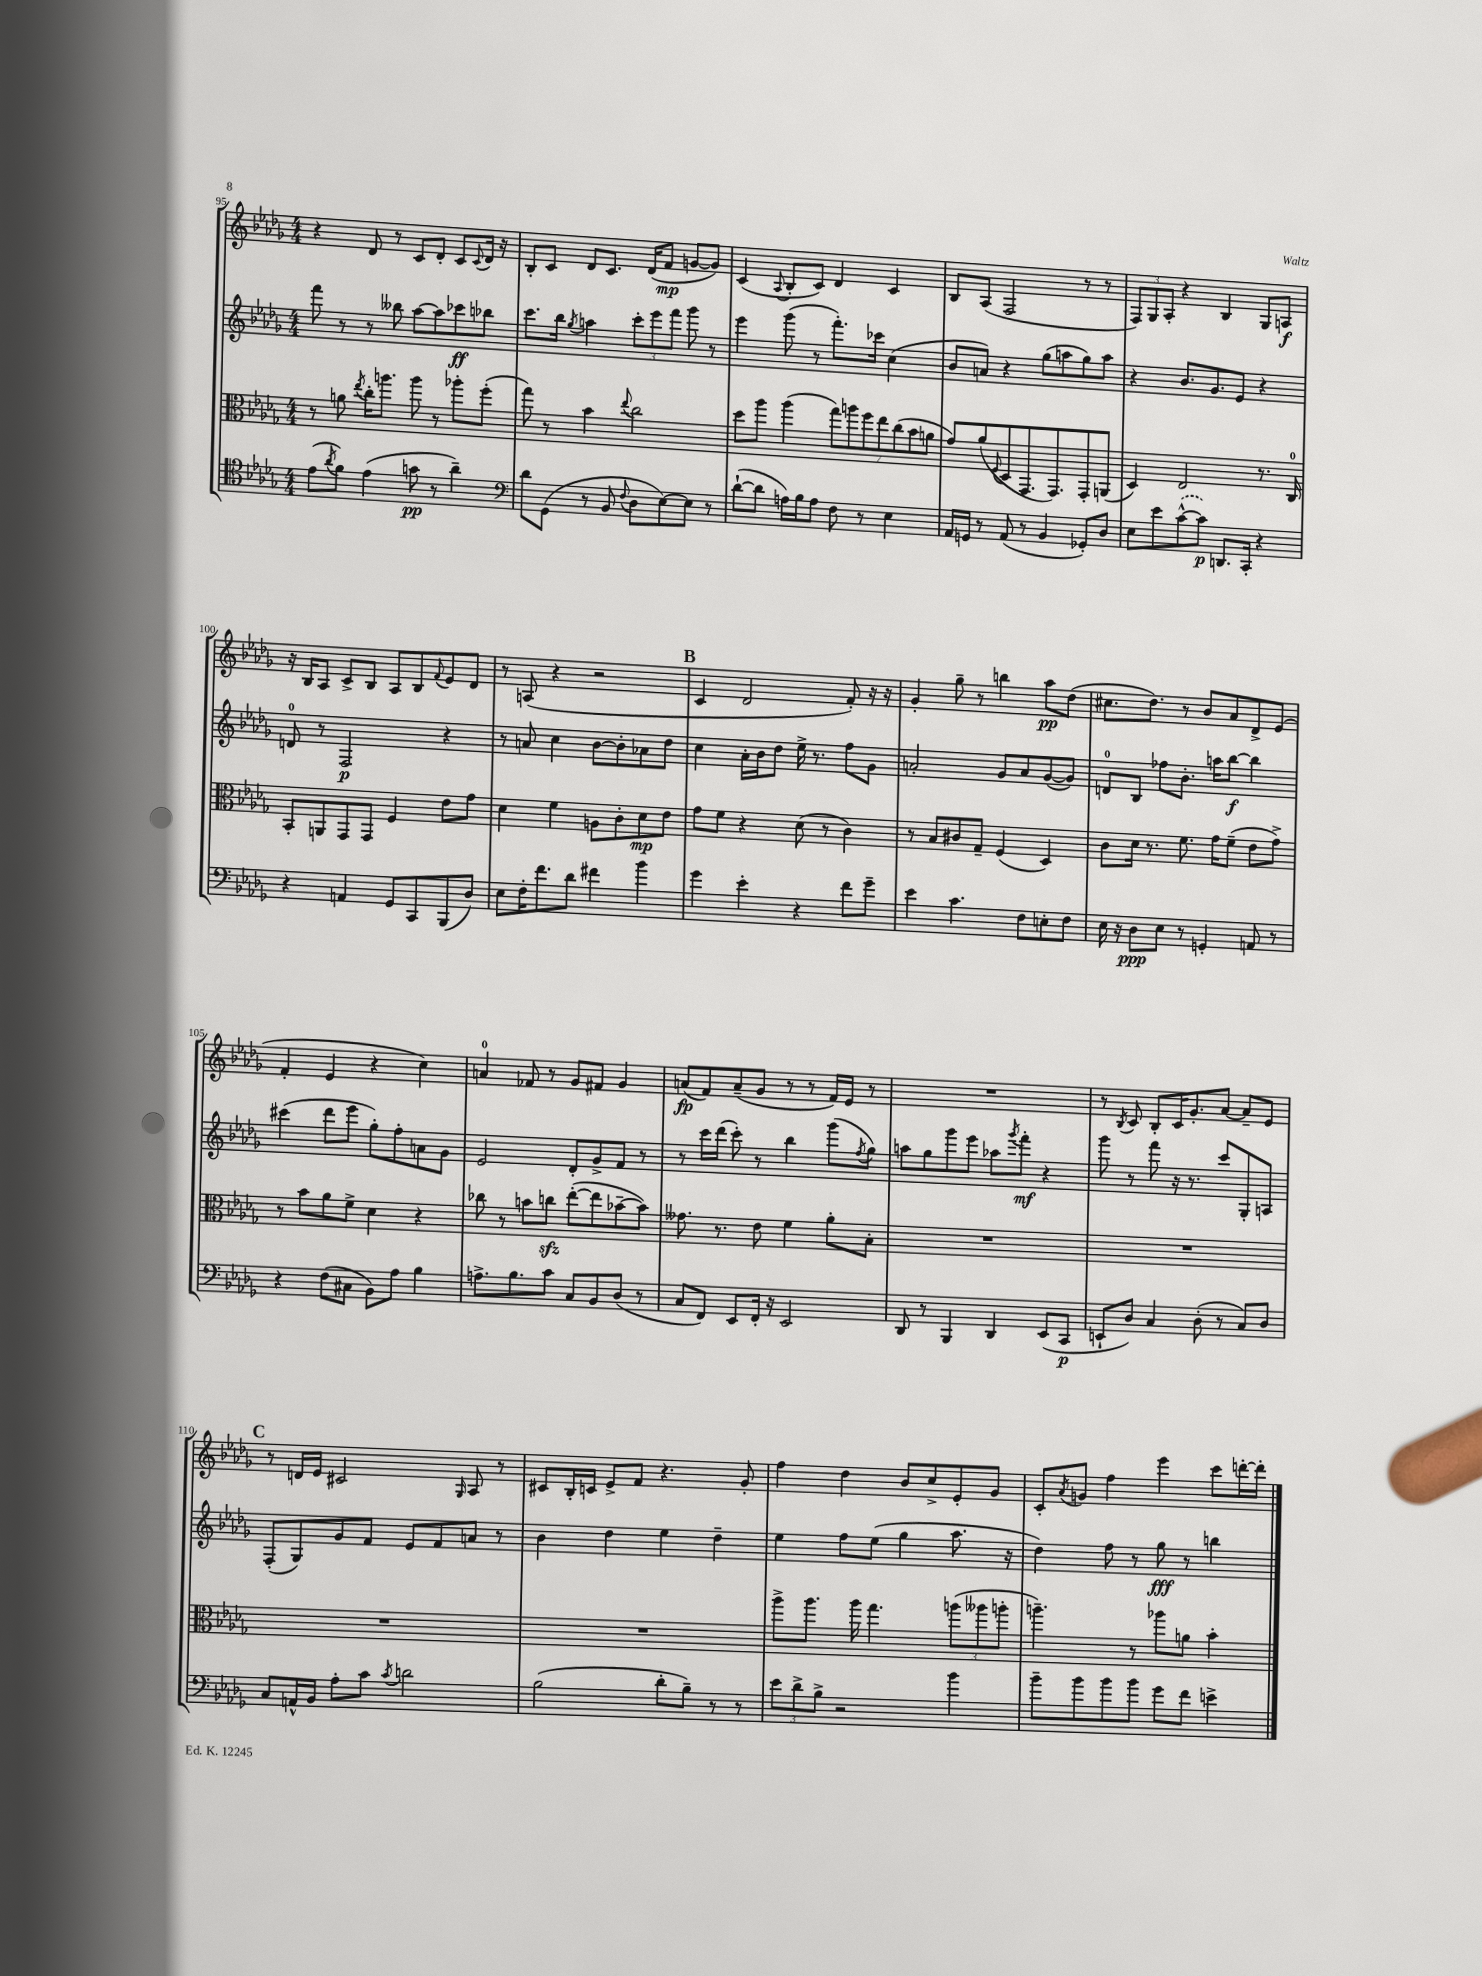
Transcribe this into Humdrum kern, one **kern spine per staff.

**kern	**dynam	**kern	**dynam	**kern	**dynam	**kern	**dynam
*part4	*part4	*part3	*part3	*part2	*part2	*part1	*part1
*staff4	*staff4	*staff3	*staff3	*staff2	*staff2	*staff1	*staff1
*clefC4	*	*clefC3	*	*clefG2	*	*clefG2	*
*k[b-e-a-d-g-]	*	*k[b-e-a-d-g-]	*	*k[b-e-a-d-g-]	*	*k[b-e-a-d-g-]	*
*M4/4	*	*M4/4	*	*M4/4	*	*M4/4	*
=95	=95	=95	=95	=95	=95	=95	=95
(8e-\L	.	8r	.	8fff\	.	4r	.
8qa-/	.	.	.	.	.	.	.
8f\J)	.	8an\	.	8r	.	.	.
.	.	8qee-/	.	.	.	.	.
(4e-\	.	16cc'\KL	.	8r	.	8d-/	.
.	.	8.aan\J	.	.	.	.	.
.	.	.	.	8bb--X\	.	8r	.
8gn\	pp	8aa\	.	[8aa-\L	.	8c/L	.
8r	.	8r	.	8aa-\]	.	8d-'/J	.
4a-~\)	.	8aa-X'\L	.	8ccc-X\	ff	8c/L	.
.	.	.	.	.	.	8qqc/	.
.	.	(8ff'\J	.	8bb-X\J	.	16d-/Jk	.
.	.	.	.	.	.	16r	.
=96	=96	=96	=96	=96	=96	=96	=96
*clefF4	*	*	*	*	*	*	*
8d-\L	.	8gg-\)	.	8.ccc\L	.	8B-'/L	.
(8GG-\J	.	8r	.	.	.	8c/J	.
.	.	.	.	16bb-\Jk	.	.	.
.	.	.	.	8qgg-/	.	.	.
8r	.	4b-\	.	4aan\	.	8d-/L	.
8BB-/	.	.	.	.	.	8.c/J	.
8qqF/	.	8qqee-/	.	.	.	.	.
8D-\L	.	2cc\	.	12ccc'\L	.	.	.
.	.	.	.	.	.	(16d-/KL	.
.	.	.	.	12eee-\	.	.	.
[8E-\)	.	.	.	.	.	8f/J	mp
.	.	.	.	12fff\J	.	.	.
8E-\J]	.	.	.	8ggg-\	.	[8gn/L	.
8r	.	.	.	8r	.	8g/J])	.
=97	=97	=97	=97	=97	=97	=97	=97
([8d-`\L	.	8dd-\L	.	4eee-\	.	(4c/	.
8d-\J]	.	8aa-\J	.	.	.	.	.
.	.	.	.	.	.	8qqA-/	.
16An\LL)	.	(4aa-\	.	(8ggg-\	.	8B-'/L	.
16B-\J	.	.	.	.	.	.	.
8A\J	.	.	.	8r	.	8c/J)	.
8F\	.	14gg-\L)	.	8.fff'\L)	.	4d-/	.
.	.	14aan\	.	.	.	.	.
8r	.	.	.	.	.	.	.
.	.	14ff\	.	.	.	.	.
.	.	.	.	16ccc-X\Jk	.	.	.
.	.	14ee-\	.	.	.	.	.
4E-\	.	.	.	(4cc\	.	4c/	.
.	.	(14cc\	.	.	.	.	.
.	.	14b-\	.	.	.	.	.
.	.	14an\J	.	.	.	.	.
=98	=98	=98	=98	=98	=98	=98	=98
16AA-/LL	.	8g-/L)	.	8b-/L	.	8B-/L	.
16GGn/JJ	.	.	.	.	.	.	.
8r	.	(8a-/	.	8an/J)	.	(8A-/J	.
.	.	8qqF/	.	.	.	.	.
(8AA-/	.	8D-/	.	4r	.	2F/	.
8r	.	8.GG-/	.	.	.	.	.
4BB-/	.	.	.	(8gg-\L	.	.	.
.	.	8.GG-/)	.	.	.	.	.
.	.	.	.	8aan\	.	.	.
8GG-X'/L)	.	8GG-'/	.	8gg-\)	.	8r	.
8D-/J	.	(8AAn/J	.	8aa\J	.	8r	.
=99	=99	=99	=99	=99	=99	=99	=99
8E-\L	.	4D-/)	.	4r	.	12F/L)	.
.	.	.	.	.	.	12G-/	.
8e-\	.	.	.	.	.	.	.
.	.	.	.	.	.	12A-'/J	.
([8c^^\	.	2E-/	.	8.b-/L	.	4r	.
8c\J])	p	.	.	.	.	.	.
.	.	.	.	8.g-/	.	.	.
8.DDn/L	.	.	.	.	.	4B-/	.
.	.	.	.	8e-/J	.	.	.
16CC'/Jk	.	.	.	.	.	.	.
4r	.	8.r	.	4r	.	8G-/L	.
.	.	.	.	.	.	8An/J	f
.	.	16C/	.	.	.	.	.
!!LO:LB:g=z
=100	=100	=100	=100	=100	=100	=100	=100
4r	.	8BB-'/L	.	8dn/	.	16r	.
.	.	.	.	.	.	16B-/KL	.
.	.	8AAn/	.	8r	.	8A-/J	.
4AAn/	.	8GG-/	.	2F/	p	8c^/L	.
.	.	8GG-/J	.	.	.	8B-/J	.
8GG-/L	.	4F/	.	.	.	8A-/L	.
8CC/	.	.	.	.	.	8B-/	.
.	.	.	.	.	.	8qqf/	.
(8BBB-/	.	8e-\L	.	4r	.	8e-/	.
8D-/J)	.	8g-\J	.	.	.	8d-/J	.
=101	=101	=101	=101	=101	=101	=101	=101
8E-\L	.	4d-\	.	8r	.	8r	.
16F'\K	.	.	.	8an/	.	(8An/	.
8.f\	.	.	.	.	.	.	.
.	.	4f\	.	4cc\	.	4r	.
8d-\J	.	.	.	.	.	.	.
4f#X\	.	8An\L	.	[8b-\L	.	2r	.
.	.	8c'\	.	8b-'\]	.	.	.
4b-\	.	8d-\	mp	8a-X\	.	.	.
.	.	8e-\J	.	8dd-\J	.	.	.
!!LO:REH:place=s1:t=B
=102	=102	=102	=102	=102	=102	=102	=102
4g-\	.	8g-\L	.	4cc\	.	4c/	.
.	.	8f\J	.	.	.	.	.
4e-'\	.	4r	.	16a-'\LL	.	2d-/	.
.	.	.	.	16b-\J	.	.	.
.	.	.	.	8dd-\J	.	.	.
4r	.	(8d-\	.	16ee-^\	.	.	.
.	.	.	.	8.r	.	.	.
.	.	8r	.	.	.	.	.
8f\L	.	4c\)	.	8ff\L	.	8f'/)	.
8g-~\J	.	.	.	8g-\J	.	16r	.
.	.	.	.	.	.	16r	.
=103	=103	=103	=103	=103	=103	=103	=103
4e-\	.	8r	.	2an'/	.	4g-'/	.
.	.	8B-/L	.	.	.	.	.
4.c\	.	8c#X/	.	.	.	8gg-~\	.
.	.	8G-~/J	.	.	.	8r	.
.	.	(4F/	.	8g-/L	.	4bbn\	.
8F\L	.	.	.	8a/	.	.	.
8En'\	.	4D-/)	.	([8g-/	.	8aa-\L	pp
8F\J	.	.	.	8g-/J])	.	(8dd-\J	.
=104	=104	=104	=104	=104	=104	=104	=104
16E-\	.	8c\L	.	8dn/L	.	8.cc#X\L	.
16r	.	.	.	.	.	.	.
8D-\L	ppp	16d-\Jk	.	8B-/J	.	.	.
.	.	8.r	.	.	.	8.dd-\J)	.
8E-\J	.	.	.	8ff-X\L	.	.	.
8r	.	8.f\	.	8.b-'\J	.	8r	.
4GGn'/	.	.	.	.	.	8b-/L	.
.	.	16g-\KL	.	16aan\KL	.	.	.
.	.	(8f~\J	.	[8bb-\J	f	8a-/	.
8AAn/	.	8e-\L	.	4bb-\]	.	8d-^/	.
8r	.	8g-^\J)	.	.	.	(8e-/J	.
!!LO:LB:g=z
=105	=105	=105	=105	=105	=105	=105	=105
4r	.	8r	.	(4ccc#X\	.	4f'/	.
.	.	8b-\L	.	.	.	.	.
(8F\L	.	8a-\	.	8ddd-\L	.	4e-/	.
8C#X\J	.	8f^\J	.	8eee-\J	.	.	.
8BB-\L)	.	4d-\	.	8gg-'\L)	.	4r	.
8A-\J	.	.	.	8ff'\	.	.	.
4B-\	.	4r	.	8an\	.	4cc\)	.
.	.	.	.	8g-\J	.	.	.
=106	=106	=106	=106	=106	=106	=106	=106
8.An^\L	.	8cc-X\	.	2e-/	.	4an/	.
.	.	8r	.	.	.	.	.
8.B-\	.	.	.	.	.	.	.
.	.	8bn\L	.	.	.	8f-X/	.
8c\J	.	8ccnzz\J	.	.	.	8r	.
8C/L	.	([8ee-'\L	.	8d-'/L	.	8g-/L	.
8BB-/	.	8ee-\]	.	8g-^/	.	8f#X/J	.
(8D-/J	.	[8b-X~\	.	8f/J	.	4g-/	.
8r	.	8b-\J])	.	8r	.	.	.
=107	=107	=107	=107	=107	=107	=107	=107
8C/L	.	8.g--X\	.	8r	.	(8an/L	fp
8FF/J)	.	.	.	16ccc\LL	.	8f/)	.
.	.	8.r	.	(16ddd-\JJ	.	.	.
8EE-/L	.	.	.	8ccc'\)	.	(8a~/	.
16FF'/Jk	.	8e-\	.	8r	.	8g-/J	.
16r	.	.	.	.	.	.	.
2EE-/	.	4f\	.	4bb-\	.	8r	.
.	.	.	.	.	.	8r	.
.	.	8a-'\L	.	(8ggg-\L	.	16f/LL)	.
.	.	.	.	.	.	16e-/JJ	.
.	.	.	.	8qff/	.	.	.
.	.	8B-'\J	.	8gg-\J)	.	8r	.
=108	=108	=108	=108	=108	=108	=108	=108
8DD-/	.	1r	.	8aan\L	.	1r	.
8r	.	.	.	8gg-\	.	.	.
4BBB-/	.	.	.	8ggg-\	.	.	.
.	.	.	.	8eee-\J	.	.	.
4DD-/	.	.	.	8aa-X\L	.	.	.
.	.	.	.	8qggg-/	.	.	.
.	.	.	.	8fff'\J	mf	.	.
(8EE-/L	.	.	.	4r	.	.	.
8CC/J	p	.	.	.	.	.	.
=109	=109	=109	=109	=109	=109	=109	=109
8EEn`/L	.	1r	.	8ggg-\	.	8r	.
.	.	.	.	.	.	8qB-/	.
8D-/J)	.	.	.	8r	.	8c/	.
4C/	.	.	.	8fff\	.	8B-'/L	.
.	.	.	.	16r	.	16c/K	.
.	.	.	.	8.r	.	8.g-'/	.
(8D-'\	.	.	.	.	.	.	.
8r	.	.	.	8ccc/L	.	[8a-/J	.
8C/L)	.	.	.	8G-'/	.	8a-~/L]	.
8D-/J	.	.	.	8An/J	.	8e-/J	.
!!LO:LB:g=z
!!LO:REH:place=s1:t=C
=110	=110	=110	=110	=110	=110	=110	=110
8C/L	.	1r	.	(8F'/L	.	8r	.
16AAn^^/L	.	.	.	8G-/)	.	16dn/LL	.
16BB-/JJ	.	.	.	.	.	16e-/JJ	.
8A-'\L	.	.	.	8g-/	.	2c#X/	.
8c\J	.	.	.	8f/J	.	.	.
8qc/	.	.	.	.	.	.	.
2dn\	.	.	.	8e-/L	.	.	.
.	.	.	.	8f/	.	.	.
.	.	.	.	.	.	16qqG-/	.
.	.	.	.	8an/J	.	8A-/	.
.	.	.	.	8r	.	8r	.
=111	=111	=111	=111	=111	=111	=111	=111
(2B-\	.	1r	.	4b-\	.	8c#X/L	.
.	.	.	.	.	.	16B-'/L	.
.	.	.	.	.	.	16cn/JJ	.
.	.	.	.	4dd-\	.	8e-^/L	.
.	.	.	.	.	.	8f/J	.
8d-'\L	.	.	.	4ee-\	.	4.r	.
8B-~\J)	.	.	.	.	.	.	.
8r	.	.	.	4dd-~\	.	.	.
8r	.	.	.	.	.	8g-'/	.
=112	=112	=112	=112	=112	=112	=112	=112
12e-\L	.	8aa-^\L	.	4ee-\	.	4ff\	.
12d-^\	.	.	.	.	.	.	.
.	.	8.aa-\J	.	.	.	.	.
12B-^\J	.	.	.	.	.	.	.
2r	.	.	.	8ff\L	.	4dd-\	.
.	.	16aa-\	.	.	.	.	.
.	.	4.gg-\	.	(8ee-\J	.	.	.
.	.	.	.	4gg-\	.	8b-/L	.
.	.	.	.	.	.	8cc^/	.
4b-\	.	(12aan\L	.	8.aa-\	.	8e-'/	.
.	.	12aa--X\	.	.	.	.	.
.	.	.	.	.	.	8g-/J	.
.	.	12aan'\J	.	.	.	.	.
.	.	.	.	16r	.	.	.
=113	=113	=113	=113	=113	=113	=113	=113
8b-~\L	.	4.aan~\)	.	4dd-\)	.	8c'/L	.
.	.	.	.	.	.	8qa-/	.
8b-\	.	.	.	.	.	8gn/J	.
8b-\	.	.	.	8ff\	.	4ff\	.
8b-\J	.	8r	.	8r	.	.	.
8g-\L	.	8aa-X\L	.	8gg-\	fff	4eee-\	.
8f\J	.	8an\J	.	8r	.	.	.
4en^\	.	4b-'\	.	4bbn\	.	8ccc\L	.
.	.	.	.	.	.	[16dddn'\L	.
.	.	.	.	.	.	16ddd'\JJ]	.
==	==	==	==	==	==	==	==
*-	*-	*-	*-	*-	*-	*-	*-
